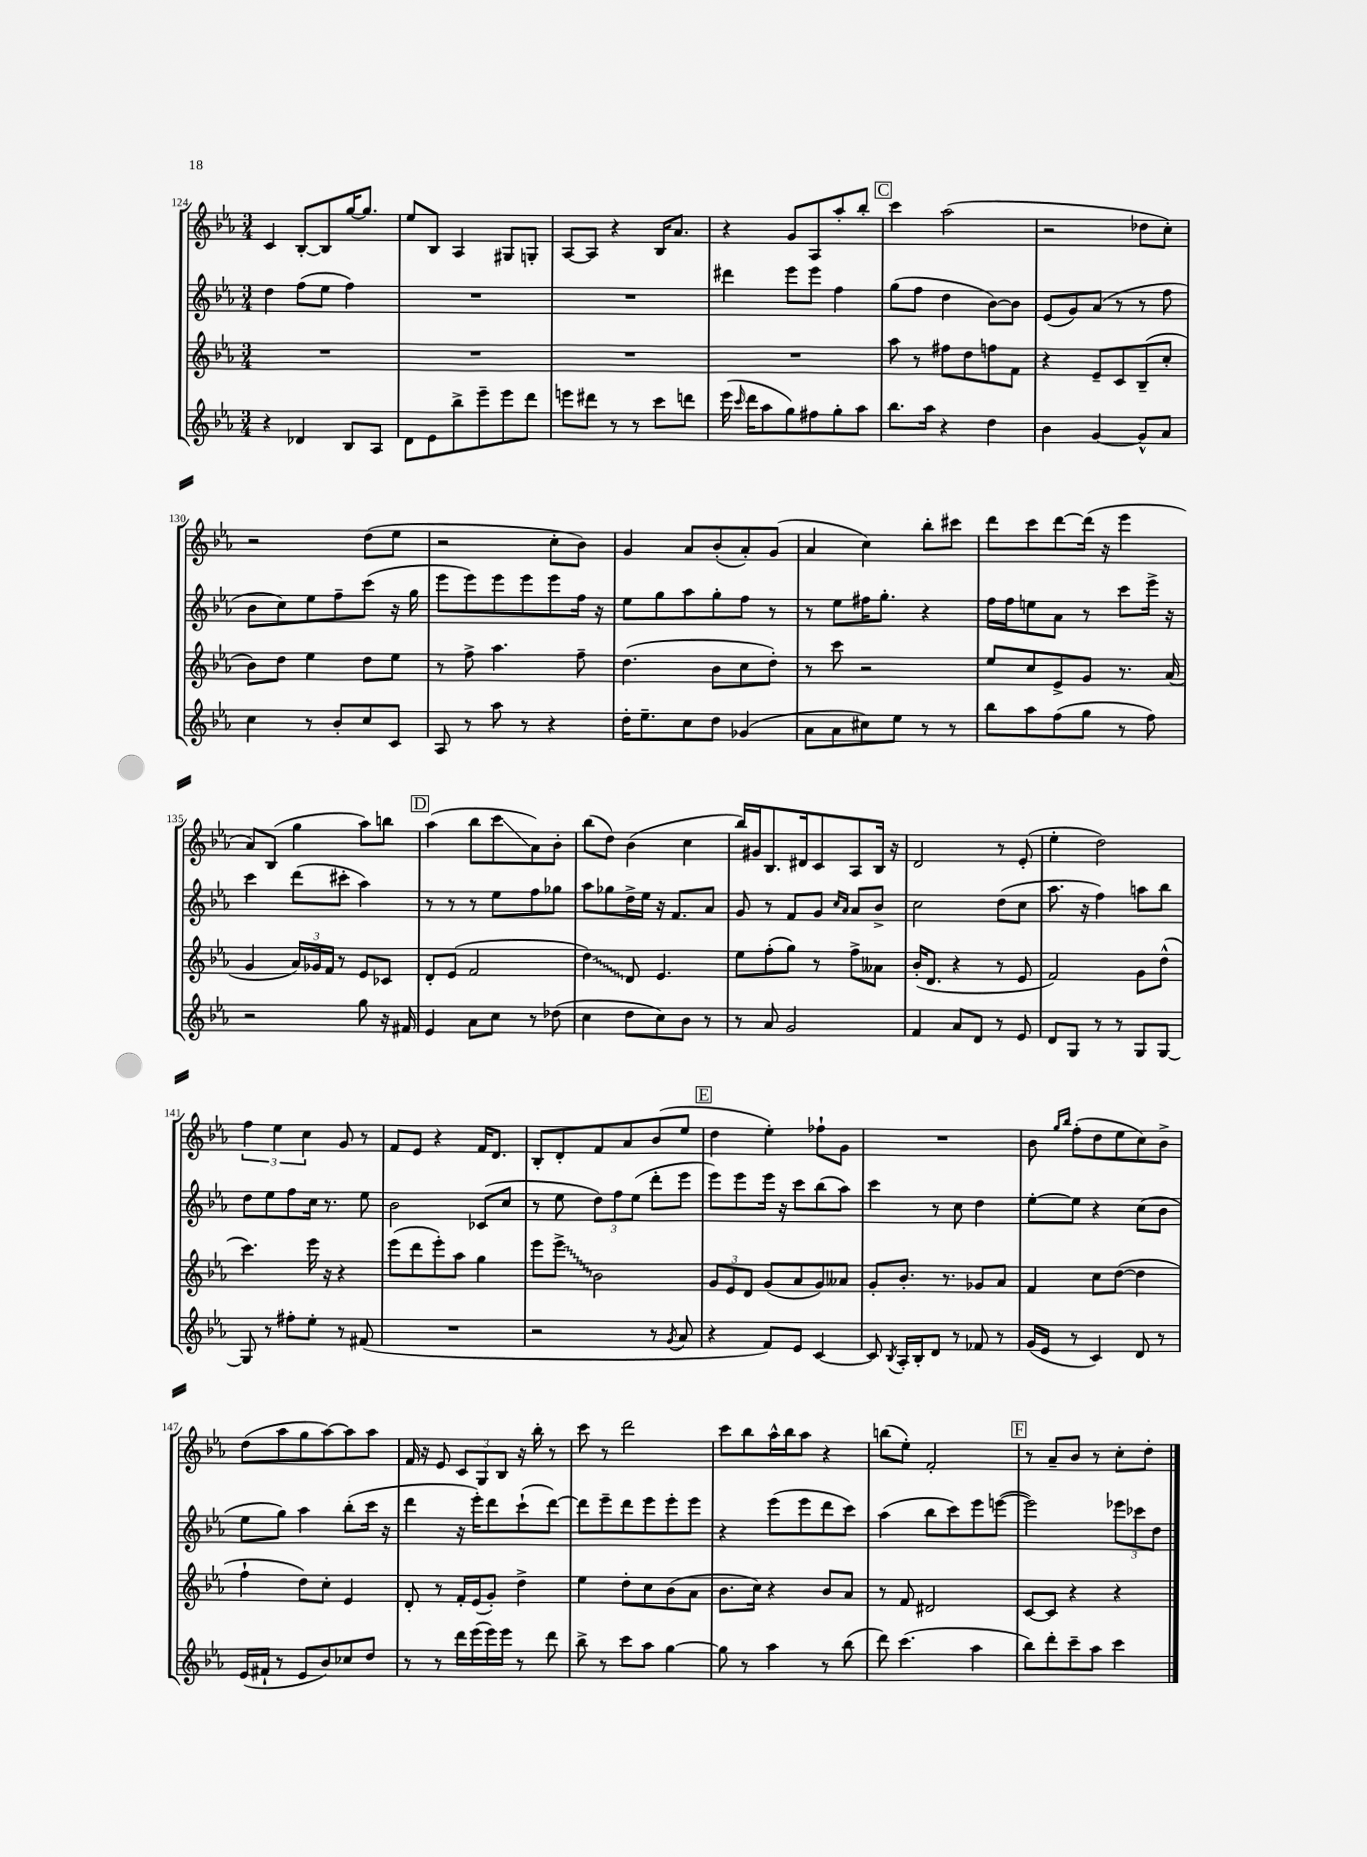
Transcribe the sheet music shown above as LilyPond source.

<<
\new StaffGroup <<
\new Staff = "s0" {
    \clef treble \key ees \major \numericTimeSignature \time 3/4
    \autoBeamOff c'4 bes8[~-. bes8 g''16~ g''8.] |
    ees''8[ bes8] aes4 gis8[ g8]-. |
    aes8[~ aes8] r4 bes16[ aes'8.] |
    r4 g'8[ aes8 aes''8-. bes''8]-. |
    \mark \markup { \box "C" } c'''4 aes''2( |
    r2 des''8[ c''8]-.) |
    r2 d''8[( ees''8] |
    r2 c''8[-. bes'8]) |
    g'4 aes'8[ bes'8-.( aes'8-.) g'8]( |
    aes'4 c''4) bes''8[-. cis'''8] |
    d'''8[ c'''8 d'''8~ d'''16]( r16 ees'''4 |
    aes'8[) bes8]( g''4 aes''8[) b''8] |
    \mark \markup { \box "D" } aes''4( bes''8[ c'''8\glissando aes'8) bes'8]-. |
    bes''8[( d''8]) bes'4( c''4 |
    bes''16[) gis'16 bes8. dis'16 c'8 aes8 bes16] r16 |
    d'2 r8 ees'8-.( |
    ees''4-. d''2) |
    \tuplet 3/2 { f''4 ees''4 c''4 } g'8 r8 |
    f'8[ ees'8] r4 f'16[ d'8.] |
    bes8[-. d'8-. f'8 aes'8 bes'8( ees''8] |
    \mark \markup { \box "E" } d''4 ees''4-.) fes''8[-! g'8] |
    R2. |
    bes'8 \grace { g''16[ bes''16] } f''8[-.( d''8 ees''8 c''8) bes'8]-> |
    d''8[( aes''8 g''8 aes''8~) aes''8 aes''8] |
    f'16 r16 ees'8 \tuplet 3/2 { c'8[ g8 bes8] } r16 bes''16-. r8 |
    c'''8 r8 d'''2 |
    c'''8[ bes''8 aes''16-^ bes''16 aes''8] r4 |
    b''8[( ees''8]-.) f'2-. |
    \mark \markup { \box "F" } r8 aes'8[-- bes'8] r8 c''8[-. d''8]-. \bar "|." |
}
\new Staff = "s1" {
    \clef treble \key ees \major \numericTimeSignature \time 3/4
    \autoBeamOff d''4 f''8[( ees''8] f''4) |
    R2. |
    R2. |
    dis'''4 ees'''8[ ees'''8] f''4 |
    \mark \markup { \box "C" } g''8[( f''8] d''4 bes'8[~) bes'8] |
    ees'8[( g'8) aes'8]( r8 r8 f''8 |
    bes'8[ c''8) ees''8 f''8-- c'''8]( r16 g''16 |
    ees'''8[ ees'''8) ees'''8 ees'''8 ees'''8 f''16] r16 |
    ees''8[ g''8 aes''8 g''8-. f''8] r8 |
    r8 ees''8[ fis''16 g''8.]-. r4 |
    f''16[ f''16 e''8 aes'8] r8 c'''8[ ees'''16]-> r16 |
    c'''4 d'''8[( cis'''8]-. aes''4) |
    \mark \markup { \box "D" } r8 r8 r8 ees''8[ f''8 ges''8] |
    aes''8[ ges''8 d''16-> ees''16] r16 f'8.[ aes'8] |
    g'8 r8 f'8[ g'8] \grace { c''16[ aes'16] } aes'8[ bes'8]-> |
    c''2 d''8[( c''8] |
    aes''8. r16 f''4) a''8[ bes''8] |
    d''8[ ees''8 f''8 c''16] r8. ees''8 |
    bes'2 ces'8[( c''8] |
    r8 ees''8 \tuplet 3/2 { d''8[) f''8 ees''8]( } d'''8[-. ees'''8] |
    \mark \markup { \box "E" } ees'''8[) ees'''8 ees'''16] r16 c'''8[ bes''8( aes''8]) |
    c'''4 r8 c''8 d''4 |
    ees''8[~-. ees''8] r4 c''8[( bes'8] |
    ees''8[ g''8]) aes''4 bes''8[-.( c'''16] r16 |
    d'''4 r16 ees'''16[-.) d'''8 c'''8-!( d'''8]~) |
    d'''8[ ees'''8-- d'''8 ees'''8 ees'''8-. ees'''8] |
    r4 ees'''8[( ees'''8 d'''8 c'''8]) |
    aes''4( bes''8[ c'''8) ees'''8 e'''8]~( |
    \mark \markup { \box "F" } e'''2) \tuplet 3/2 { ees'''8[ ces'''8 d''8] } \bar "|." |
}
\new Staff = "s2" {
    \clef treble \key ees \major \numericTimeSignature \time 3/4
    \autoBeamOff R2. |
    R2. |
    R2. |
    R2. |
    \mark \markup { \box "C" } aes''8 r8 fis''8[ d''8 f''8 f'8] |
    r4 ees'8[-- c'8 bes8--( c''8]-. |
    bes'8[) d''8] ees''4 d''8[ ees''8] |
    r8 f''8-> aes''4. f''8-- |
    d''4.( bes'8[ c''8 d''8]-.) |
    r8 c'''8 r2 |
    ees''8[ c''8 ees'8-> g'8] r8. aes'16( |
    g'4 \tuplet 3/2 { aes'16[) ges'16 f'16] } r8 ees'8[ ces'8] |
    \mark \markup { \box "D" } d'8[-. ees'8]( f'2 |
    \once \override Glissando.style = #'zigzag d''4\glissando) d'8 ees'4. |
    ees''8[ f''8-.( g''8]) r8 f''8[-> aeses'8] |
    bes'16[-.( d'8.] r4 r8 ees'8 |
    f'2) g'8[ d''8]-^( |
    c'''4.) ees'''16 r16 r4 |
    ees'''8[( d'''8 ees'''8-.) aes''8] g''4 |
    ees'''8[ \once \override Glissando.style = #'zigzag ees'''8]->\glissando bes'2 |
    \mark \markup { \box "E" } \tuplet 3/2 { g'8[ ees'8 d'8] } g'8[( aes'8 g'8) aeses'8] |
    g'8[-. bes'8.]-. r8. ges'8[ aes'8] |
    f'4 c''8[ d''8]~( d''4 |
    f''4-! d''8[) c''8]-. ees'4 |
    d'8-. r8 f'16[-. ees'16( g'8]-.) d''4-> |
    ees''4 d''8[-. c''8 bes'8( aes'8] |
    bes'8.[ c''16]) r4 bes'8[ aes'8] |
    r8 f'8 dis'2 |
    \mark \markup { \box "F" } c'8[~ c'8] r4 r4 \bar "|." |
}
\new Staff = "s3" {
    \clef treble \key ees \major \numericTimeSignature \time 3/4
    \autoBeamOff r4 des'4 bes8[ aes8] |
    d'8[ ees'8 bes''8-> ees'''8-- ees'''8 d'''8] |
    e'''8[ dis'''8] r8 r8 c'''8[ d'''8] |
    ees'''16( \grace { c'''16 } d'''16[ aes''8 g''8) fis''8 g''8-. aes''8] |
    \mark \markup { \box "C" } bes''8.[ aes''16] r4 d''4 |
    bes'4 g'4~ g'8[-^ aes'8] |
    c''4 r8 bes'8[-. c''8 c'8] |
    aes8 r8 aes''8 r8 r4 |
    d''16[-. ees''8.-- c''8 d''8] ges'4( |
    aes'8[ aes'8 cis''8) ees''8] r8 r8 |
    bes''8[ aes''8 f''8( g''8] r8 f''8) |
    r2 g''8 r16 fis'16 |
    \mark \markup { \box "D" } ees'4 aes'8[ c''8] r8 des''8( |
    c''4 d''8[ c''8) bes'8] r8 |
    r8 aes'8 g'2 |
    f'4 aes'8[ d'8] r8 ees'8 |
    d'8[ g8] r8 r8 g8[ g8]~ |
    g8 r8 fis''8[-. ees''8]-. r8 fis'8( |
    R2. |
    r2 r8 \acciaccatura { g'8 } aes'8 |
    \mark \markup { \box "E" } r4 f'8[) ees'8] c'4~ |
    c'8 \acciaccatura { bes8 } aes16[-. bes16-. d'8] r8 fes'8 r8 |
    g'16[( ees'16] r8 c'4) d'8 r8 |
    ees'16[( fis'16]-! r8 ees'8[ bes'8) ces''8 d''8] |
    r8 r8 d'''16[ ees'''16( ees'''16) ees'''16] r8 d'''8 |
    bes''8-> r8 c'''8[ aes''8] g''4~ |
    g''8 r8 aes''4 r8 bes''8( |
    d'''8) c'''4.( aes''4 |
    \mark \markup { \box "F" } bes''8[) d'''8-. c'''8-- aes''8] c'''4 \bar "|." |
}
>>
>>
\layout { \context { \Score currentBarNumber = #124 } }
